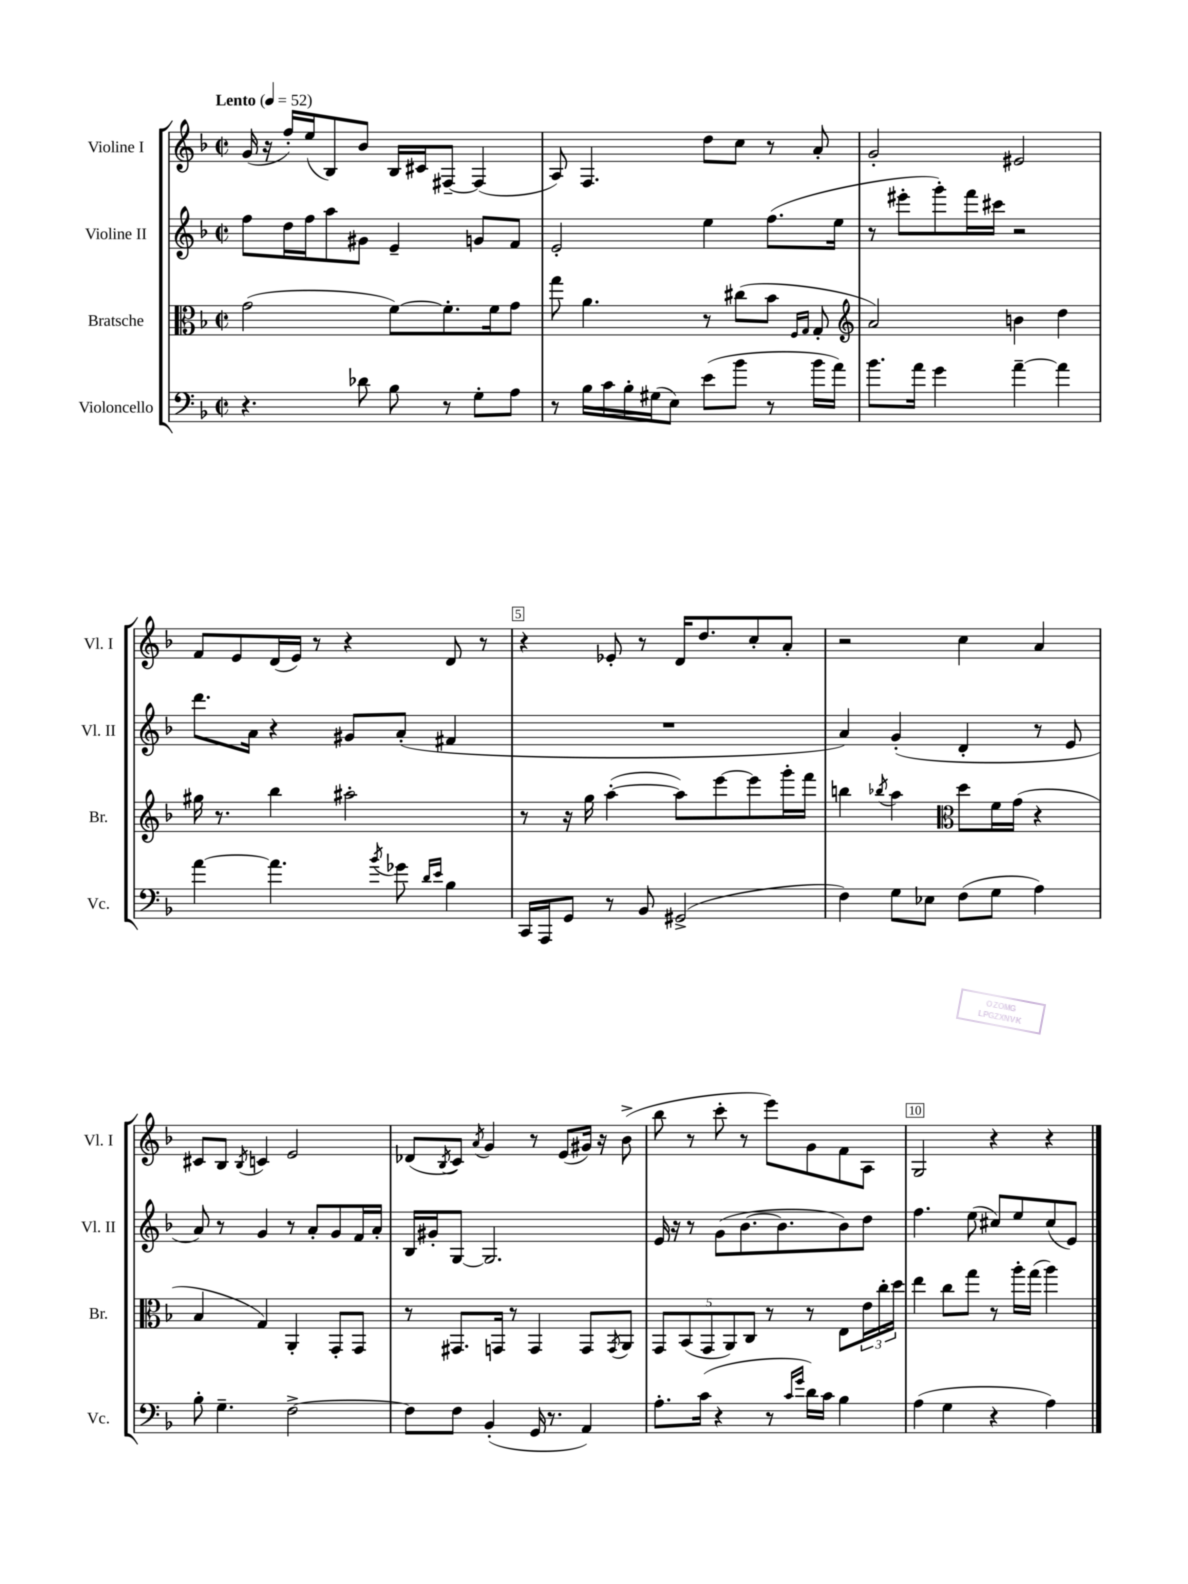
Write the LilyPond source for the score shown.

<<
\new StaffGroup <<
\new Staff = "s0" \with { instrumentName = "Violine I" shortInstrumentName = "Vl. I" } {
    \clef treble \key f \major \defaultTimeSignature \time 2/2 \tempo "Lento" 4 = 52
    g'16( r16 f''16-.) e''16( bes8) bes'8 bes16 cis'16 fis8~-- fis4( |
    a8) f4. d''8 c''8 r8 a'8-. |
    g'2-. eis'2 |
    f'8 e'8 d'16( e'16) r8 r4 d'8 r8 |
    r4 ees'8-. r8 d'16 d''8. c''8-. a'8-. |
    r2 c''4 a'4 |
    cis'8 bes8 \acciaccatura { bes8 } c'4 e'2 |
    des'8( \acciaccatura { bes8 } c'8) \acciaccatura { a'8 } g'4 r8 e'8( gis'16) r16 bes'8->( |
    bes''8 r8 c'''8-. r8 e'''8) g'8 f'8 a8 |
    g2 r4 r4 \bar "|." |
}
\new Staff = "s1" \with { instrumentName = "Violine II" shortInstrumentName = "Vl. II" } {
    \clef treble \key f \major \defaultTimeSignature \time 2/2
    f''8 d''16 f''16 a''8 gis'8 e'4-- g'8 f'8 |
    e'2-. e''4 f''8.( e''16 |
    r8 eis'''8-. g'''8-.) f'''16 cis'''16 r2 |
    d'''8. a'16 r4 gis'8 a'8-.( fis'4 |
    R1 |
    a'4) g'4-.( d'4-. r8 e'8 |
    a'8) r8 g'4 r8 a'8-. g'8 f'16 a'16-. |
    bes16 gis'16-. g8~ g2. |
    e'16 r16 r8 g'8( bes'8.~ bes'8. bes'8) d''8 |
    f''4. e''8( cis''8) e''8 cis''8( e'8) \bar "|." |
}
\new Staff = "s2" \with { instrumentName = "Bratsche" shortInstrumentName = "Br." } {
    \clef alto \key f \major \defaultTimeSignature \time 2/2
    g'2( f'8~) f'8.-. f'16 g'8 |
    g''8 a'4. r8 cis''8( bes'8 \grace { f16 g16 } g8-. |
    \clef treble a'2) b'4 d''4 |
    gis''16 r8. bes''4 ais''2-. |
    r8 r16 g''16 a''4~-.( a''8) e'''8~ e'''8 g'''16-. f'''16 |
    b''4 \acciaccatura { bes''8 } a''4 \clef alto d''8 f'16 g'16( r4 |
    bes4 g4) a,4-. g,8-. g,8 |
    r8 gis,8. g,16 r8 g,4 g,8 \acciaccatura { g,8 } a,8 |
    \tuplet 5/4 { g,8 bes,8( g,8 a,8) c8 } r8 r8 e8 \tuplet 3/2 { e'16 c''16-. d''16 } |
    e''4 c''8 g''8 r8 a''16-. g''16( a''4) \bar "|." |
}
\new Staff = "s3" \with { instrumentName = "Violoncello" shortInstrumentName = "Vc." } {
    \clef bass \key f \major \defaultTimeSignature \time 2/2
    r4. des'8 bes8 r8 g8-. a8 |
    r8 bes16 c'16 bes16-. gis16( e8) e'8( bes'8 r8 bes'16 a'16) |
    bes'8. a'16 g'4 a'4~-- a'4 |
    a'4~ a'4. \acciaccatura { bes'8 } ges'8 \grace { d'16 e'16 } bes4 |
    c,16 a,,16 g,8 r8 bes,8 gis,2->( |
    f4) g8 ees8 f8( g8 a4) |
    bes8-. g4.-- f2~-> |
    f8 f8 bes,4-.( g,16 r8. a,4) |
    a8.-. c'16( r4 r8 \grace { c'16 g'16 } d'16) c'16 bes4 |
    a4( g4 r4 a4) \bar "|." |
}
>>
>>
\layout { \context { \Score \override BarNumber.break-visibility = ##(#f #t #t) barNumberVisibility = #(every-nth-bar-number-visible 5) \override BarNumber.stencil = #(make-stencil-boxer 0.1 0.3 ly:text-interface::print) } }
